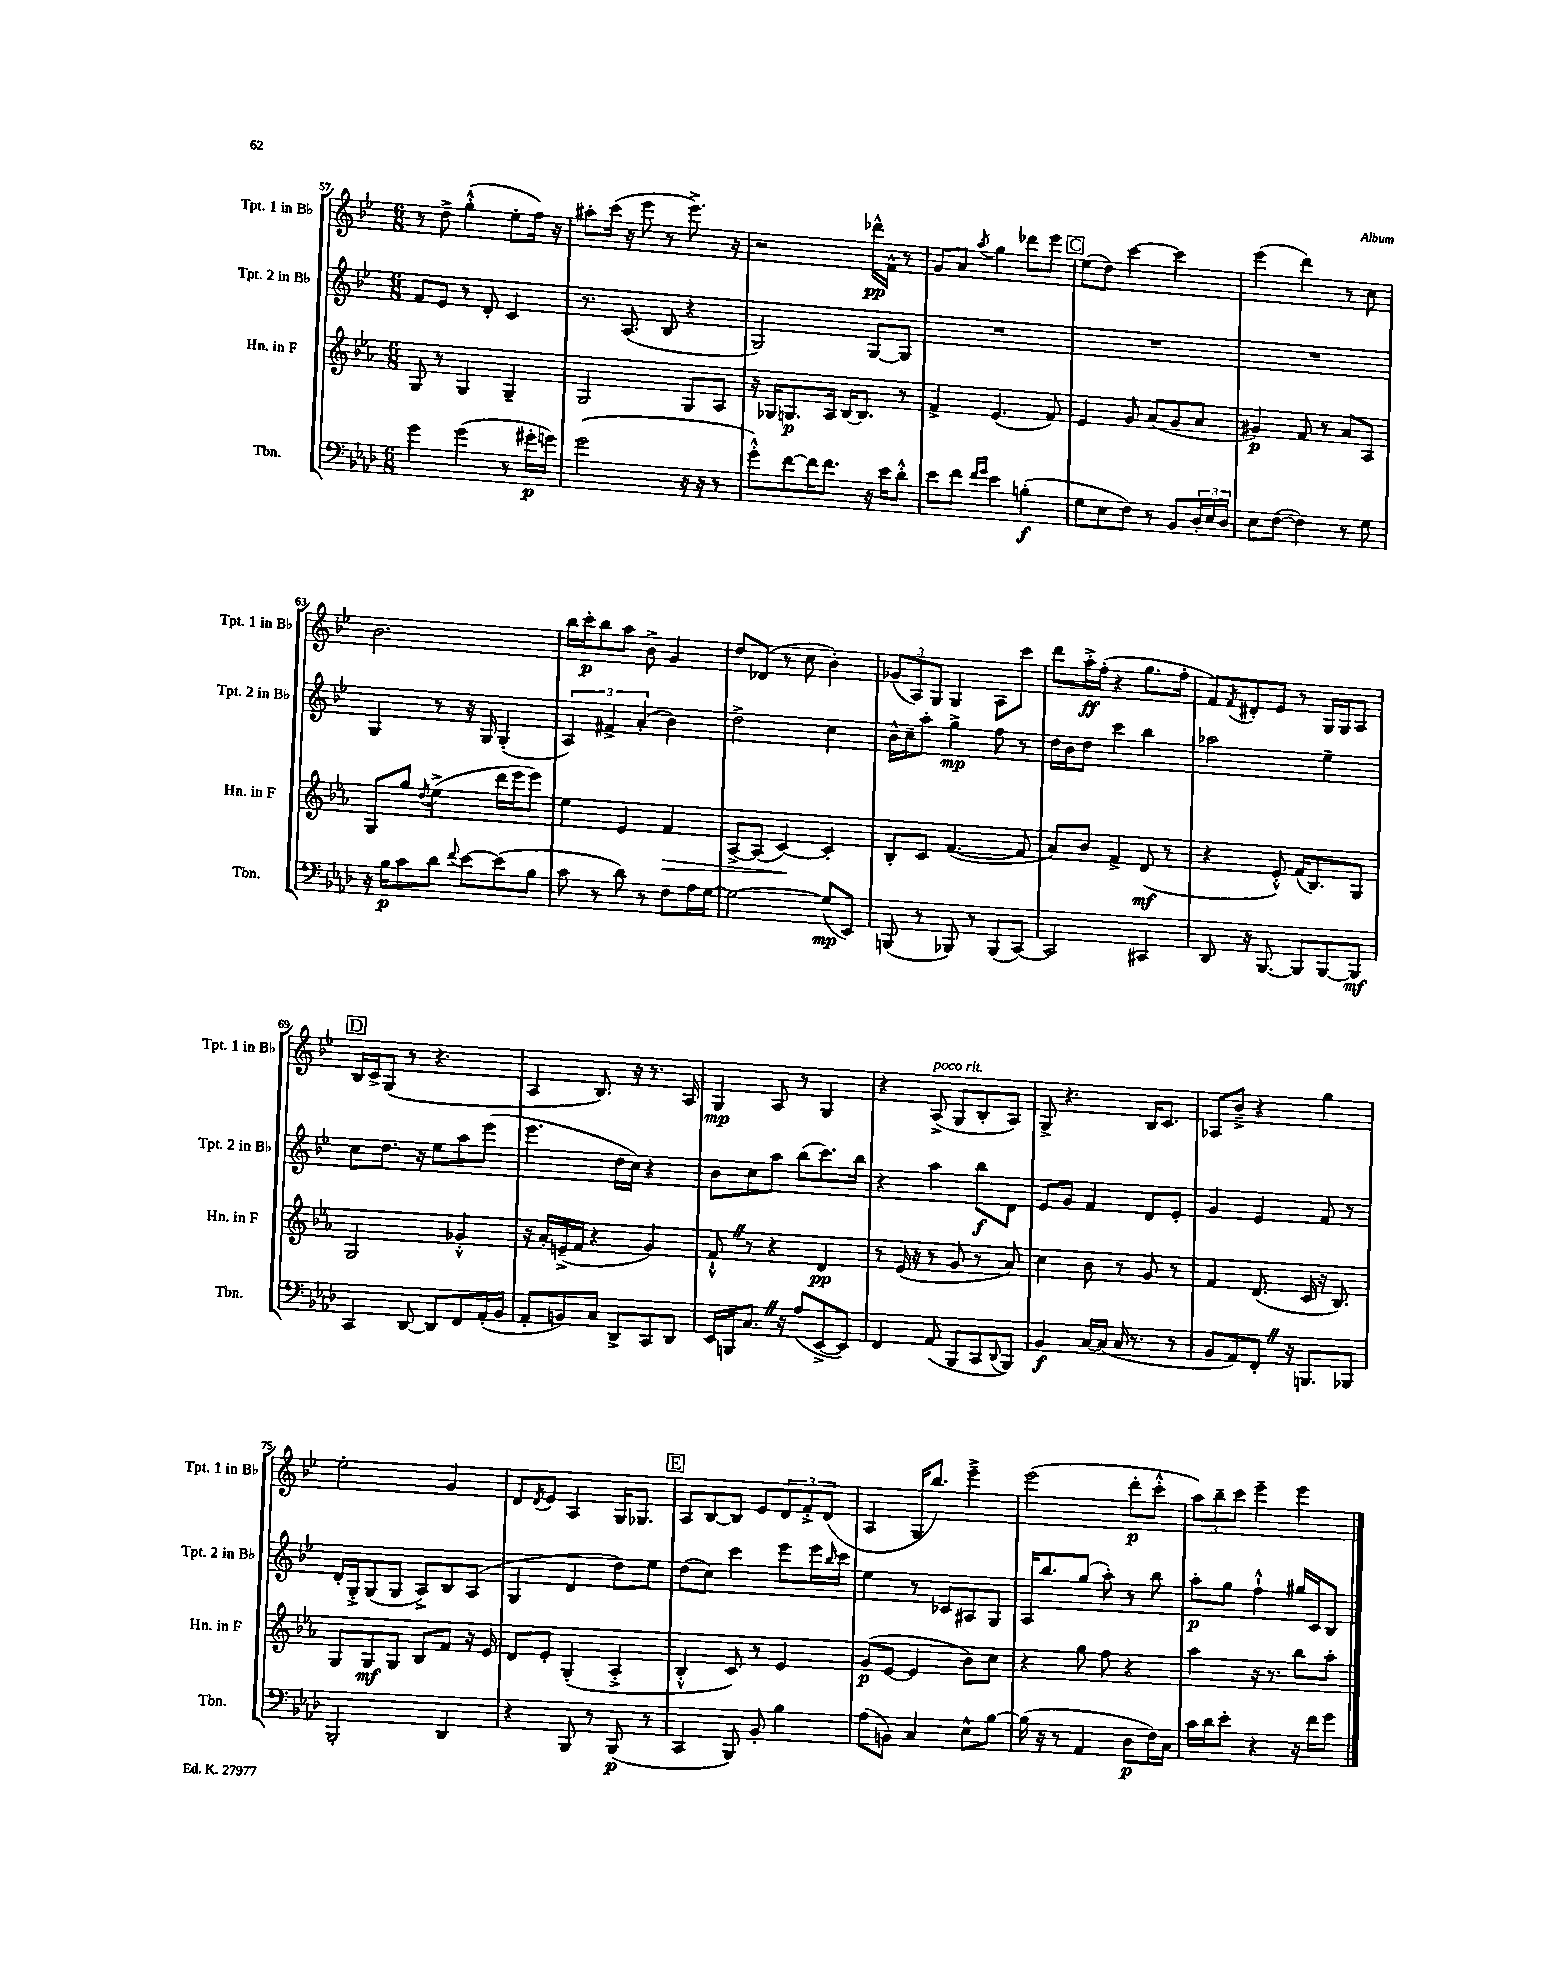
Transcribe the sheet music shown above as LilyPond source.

<<
\new StaffGroup <<
\new Staff = "s0" \with { instrumentName = "Tpt. 1 in Bb" shortInstrumentName = "Tpt. 1 in Bb" } {
    \clef treble \key bes \major \numericTimeSignature \time 6/8
    r8 d''8-> g''4-.-^( ees''8-. f''16) r16 |
    ais''8-. c'''16( r16 ees'''8 r8 ees'''8.->) r16 |
    r2 des'''16-^\pp f'16-^ r8 |
    g'8 a'8 \acciaccatura { a''8 } g''4 des'''8 ees'''8 |
    \mark \markup { \box "C" } ees''8( d''8) c'''4~ c'''4 |
    ees'''4( d'''4) r8 c''8 |
    bes'2. |
    bes''16 c'''16-.\p bes''8 a''8 bes'8-> g'4 |
    d''8 des'8( r8 c''8 bes'4-.) |
    \tuplet 3/2 { ges'8( a8) g8 } g4 a8 c'''8 |
    d'''8 a''16-.->\ff f''16-.( r4 g''8. f''16-. |
    f'8) \acciaccatura { f'8 } dis'8-. ees'8 r8 g16 g16 a8 |
    \mark \markup { \box "D" } bes16 c'16-> g8( r8 r4. |
    a4 bes8.) r16 r8. a16 |
    g4\mp a8 r8 g4 |
    r4 a8->^\markup { \italic "poco rit." }( g8 bes8-. a8) |
    g8-> r4. bes16 c'8. |
    aes8 bes'8---> r4 g''4 |
    ees''2-. g'4 |
    d'8 \acciaccatura { d'8 } ees'8 a4 g16 ges8. |
    \mark \markup { \box "E" } a8 bes8~ bes8 ees'8 \tuplet 3/2 { d'8 f'8-.-> d'8( } |
    a4 g16 bes''8.) ees'''4---> |
    ees'''2( d'''8-.\p c'''8-.-^ |
    \tuplet 3/2 { a''8) bes''8-- c'''8 } ees'''4-- ees'''4 \bar "|." |
}
\new Staff = "s1" \with { instrumentName = "Tpt. 2 in Bb" shortInstrumentName = "Tpt. 2 in Bb" } {
    \clef treble \key bes \major \numericTimeSignature \time 6/8
    f'8 ees'8 r8 d'8-. c'4 |
    r8. a8.( bes8 r4 |
    g2) g8~ g8 |
    R2. |
    \mark \markup { \box "C" } R2. |
    R2. |
    g4 r8 r16 g16 g4-.( |
    \tuplet 3/2 { a4) fis'4-> a'4-.( } bes'4) |
    d''2-> c''4 |
    bes'16-^ c''16-- a''8-. g''4->\mp f''8 r8 |
    d''16 bes'16 d''8 c'''4 bes''4 |
    aes''2 ees''4-- |
    \mark \markup { \box "D" } c''8 d''8. r16 ees''8 a''8 ees'''8( |
    ees'''4. d''16 c''16) r4 |
    bes'8 c''8 a''8 bes''8( c'''8.) bes''16 |
    r4 a''4 bes''8\f d'8 |
    ees'8 g'8 f'4 d'8 ees'8-. |
    g'4 ees'4 f'8 r8 |
    d'16-. g16-.-> g8( g8 a8->) bes8 a8( |
    g4 d'4 d''8) ees''8 |
    \mark \markup { \box "E" } d''8( c''8) c'''4 ees'''8 ees'''16 \grace { bes''16 } c'''16 |
    ees''4 r8 ces'8 ais8 g8 |
    a16 bes''8. g''8( a''8-.) r8 bes''8 |
    a''8-.\p g''8 f''4-!-^ gis''16 c'16 bes8 \bar "|." |
}
\new Staff = "s2" \with { instrumentName = "Hn. in F" shortInstrumentName = "Hn. in F" } {
    \clef treble \key ees \major \numericTimeSignature \time 6/8
    g8 r8 g4 g4-- |
    g2 g8 aes8 |
    r16 ges16 g8.\p aes16 bes16~ bes8. r8 |
    f'4-> ees'4.( f'8) |
    \mark \markup { \box "C" } ees'4 g'8 aes'8( g'8 aes'8 |
    gis'4\p) f'8 r8 aes'8 aes8 |
    g8 g''8 \acciaccatura { d''8 } ees''4->( d'''16 ees'''16 ees'''8) |
    ees''4 ees'4 f'4\> |
    aes8~-> aes8( c'4~\!) c'4-. |
    bes8-. c'8 f'4.~( f'8 |
    aes'8) bes'8 f'4-> d'8\mf( r8 |
    r4 ees'8-.-^) f'16( bes8.) g8 |
    \mark \markup { \box "D" } g2 ges'4-.-^ |
    r16 aes'16-. e'16--->( f'16 r4 g'4) |
    f'8-!-^ \once \override BreathingSign.text = \markup { \musicglyph "scripts.caesura.straight" } \breathe r8 r4 d'4\pp |
    r8 ees'16( r16 r8 g'8 r8 aes'8) |
    c''4 bes'8 r8 g'8 r8 |
    f'4 d'8.( c'16 r16 bes8.) |
    g8 g8\mf g8 bes8 f'8 r16 ees'16 |
    d'8 ees'8-. g4-.( aes4-.-> |
    \mark \markup { \box "E" } bes4-.-^ c'8) r8 ees'4 |
    g'8\p( ees'8~ ees'4 bes'8) c''8 |
    r4 g''8 f''8 r4 |
    aes''4 r16 r8. bes''8 aes''8-. \bar "|." |
}
\new Staff = "s3" \with { instrumentName = "Tbn." shortInstrumentName = "Tbn." } {
    \clef bass \key aes \major \numericTimeSignature \time 6/8
    g'4 g'4( r8 gis'16-.\p g'16) |
    g'2( r16 r16 r8 |
    g'8-.-^) f'8~ f'16 f'8. r16 ees'16 des'8-.-^ |
    ees'8 f'8 \grace { f'16 g'16 } ees'4 b4-.\f( |
    \mark \markup { \box "C" } g8 ees8 f8) r8 bes,8 \tuplet 3/2 { des16-. ees16 des16 } |
    ees8 f8~( f4) r8 g8 |
    r16 bes16\p c'8 des'8 \appoggiatura { f'8 } ees'8~ ees'8( bes8 |
    c'8 r8 des'8) r8 f8 aes16 g16~ |
    g2~ g8\mp( ees,8) |
    b,,8( r8 bes,,8) r8 bes,,8( c,8~) |
    c,2 cis,4 |
    des,8 r16 bes,,8.~ bes,,8 bes,,8~ bes,,8\mf |
    \mark \markup { \box "D" } c,4 des,8~ des,8 f,8 aes,16-.( bes,16 |
    aes,8-. b,8) c8 des,8-> c,8 des,8 |
    ees,16 b,,16 c8. \once \override BreathingSign.text = \markup { \musicglyph "scripts.caesura.straight" } \breathe r16 aes8( ees,8~-> ees,8) |
    f,4 aes,8( bes,,8 c,8 \appoggiatura { des,8 } bes,,8) |
    bes,4\f c16~ c16( c16 r8. r8 |
    bes,8 aes,8) f,8-. \once \override BreathingSign.text = \markup { \musicglyph "scripts.caesura.straight" } \breathe r16 b,,8. bes,,8 |
    bes,,2-. des,4 |
    r4 bes,,8 r8 bes,,8\p( r8 |
    \mark \markup { \box "E" } c,4 bes,,8) bes,8-. bes4 |
    aes8( b,8) c4 ees8-^ bes8~ |
    bes16( r16 r8 aes,4 des8\p f16) c16 |
    c'16 des'16 ees'8-. r4 r16 f'16 g'8 \bar "|." |
}
>>
>>
\layout { \context { \Score currentBarNumber = #57 } }
